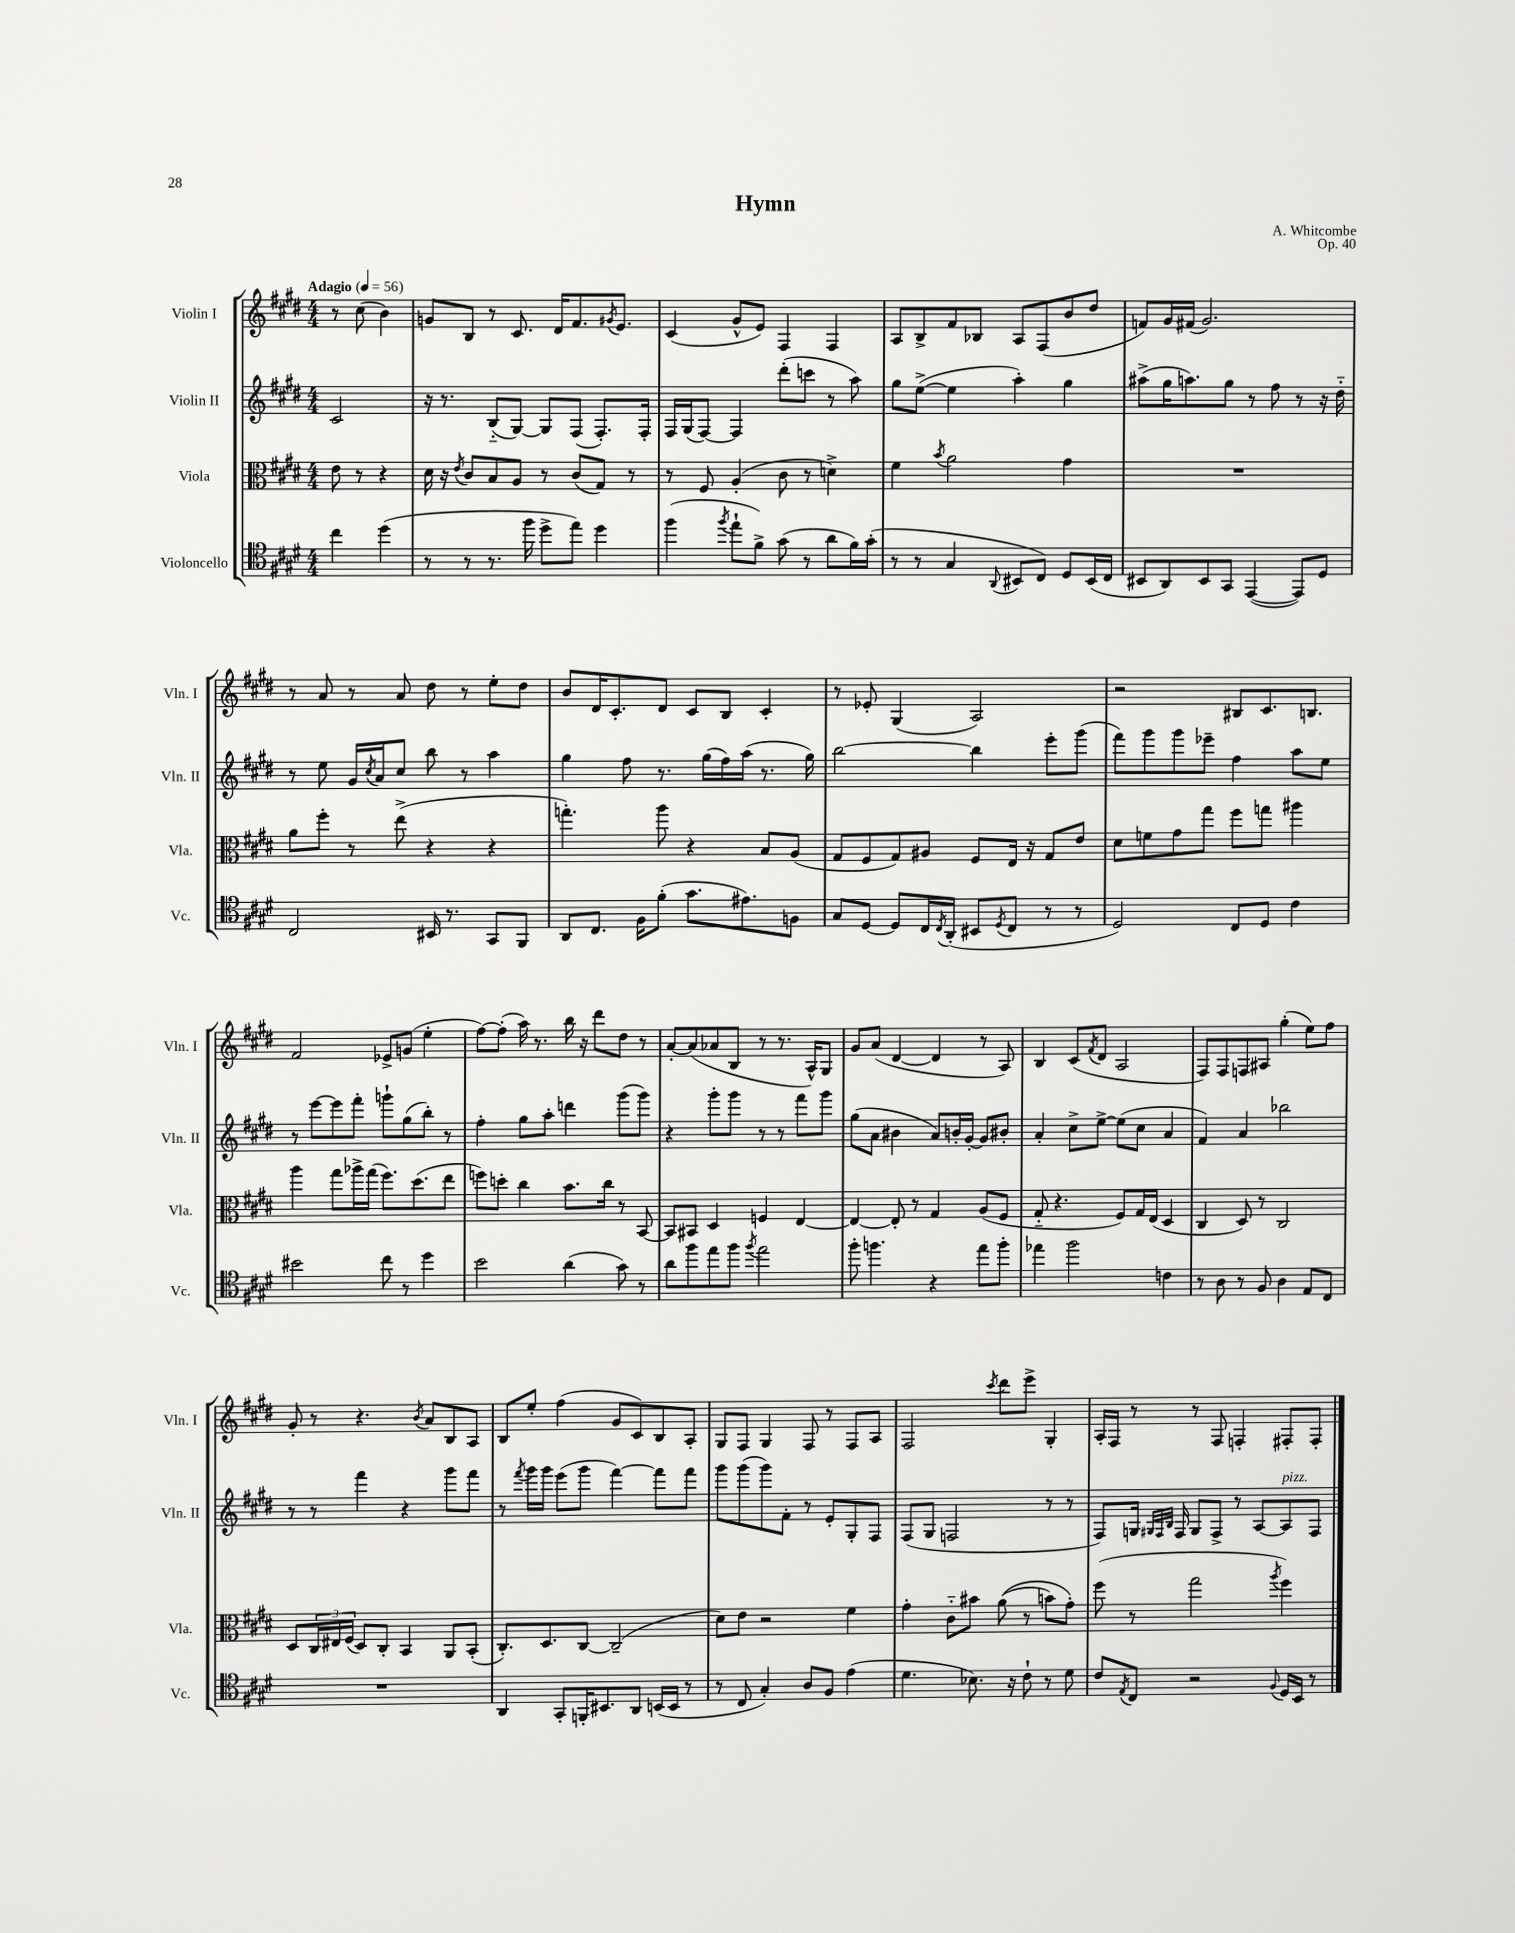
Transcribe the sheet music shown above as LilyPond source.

\header { title = "Hymn" composer = "A. Whitcombe" opus = "Op. 40" }
<<
\new StaffGroup <<
\new Staff = "s0" \with { instrumentName = "Violin I" shortInstrumentName = "Vln. I" } {
    \clef treble \key e \major \numericTimeSignature \time 4/4 \partial 2 \tempo "Adagio" 4 = 56
    r8 cis''8( b'4) |
    g'8 b8 r8 cis'8. dis'16 fis'8. \acciaccatura { gis'8 } e'8. |
    cis'4( gis'8-^ e'8) fis4 fis4 |
    a8 b8-> fis'8 bes8 a8 fis8( b'8 dis''8 |
    f'8) gis'16 fis'16( gis'2.) |
    r8 a'8 r8 a'8 dis''8 r8 e''8-. dis''8 |
    b'8 dis'16 cis'8.-. dis'8 cis'8 b8 cis'4-. |
    r8 ees'8-. gis4( a2) |
    r2 bis8 cis'8. b8. |
    fis'2 ees'8-> g'8( e''4-. |
    fis''8~) fis''8-.( a''16) r8. b''16 r16 dis'''8 dis''8 r8 |
    a'8~-. a'8( aes'8 b8 r8 r8. a16-^) gis8 |
    gis'8 a'8( dis'4~ dis'4 r8 a8) |
    b4 cis'8( \acciaccatura { fis'8 } dis'8 a2 |
    fis8) fis8 f8 ais8 gis''4-.( e''8) fis''8 |
    gis'8-. r8 r4. \acciaccatura { b'8 } a'8 b8 a8 |
    b8 e''8-. fis''4( gis'8 cis'8) b8 a8-. |
    gis8 fis8 gis4 fis8 r8 fis8 a8 |
    fis2 \acciaccatura { cis'''8 } dis'''8 e'''8-> gis4-. |
    a16-. fis16 r8 r8 fis8 f4-. fis8-. fis8-. \bar "|." |
}
\new Staff = "s1" \with { instrumentName = "Violin II" shortInstrumentName = "Vln. II" } {
    \clef treble \key e \major \numericTimeSignature \time 4/4 \partial 2
    cis'2 |
    r16 r8. b8-_( gis8~) gis8 fis8( fis8.-.) fis16-. |
    fis16 gis16( fis8~) fis4 dis'''8-.( c'''8 r8 a''8) |
    gis''8 e''8~->( e''4 a''4-.) gis''4 |
    ais''8->( gis''16 a''8.) gis''8 r8 fis''8 r8 r16 dis''16-_ |
    r8 e''8 gis'16 \acciaccatura { cis''8 } a'16 cis''8 b''8 r8 a''4 |
    gis''4 fis''8 r8. gis''16( fis''16) a''16( r8. gis''16) |
    b''2~ b''4 e'''8-. gis'''8( |
    fis'''8) gis'''8 gis'''8 ees'''8-- fis''4 a''8 e''8 |
    r8 e'''8~ e'''8 fis'''8-. g'''8-! gis''8( b''8-.) r8 |
    fis''4-. gis''8 a''8-. d'''4 gis'''8( gis'''8) |
    r4 gis'''8-. gis'''8 r8 r8 fis'''8 gis'''8 |
    gis''8( a'8 bis'4 a'8) b'16-. gis'16~-. gis'8 bis'8-. |
    a'4-. cis''8-> e''8~-> e''8( cis''8 a'4 |
    fis'4) a'4 bes''2 |
    r8 r8 fis'''4 r4 gis'''8 fis'''8 |
    r8 \acciaccatura { fis'''8 } gis'''16 gis'''16 e'''8( gis'''8 fis'''4~) fis'''8 fis'''8 |
    gis'''8 gis'''8( gis'''8) fis'8-. r8 e'8-. gis8-. fis8 |
    fis8( gis8 f2 r8 r8 |
    fis8) g16 \grace { gis32 fis32 b32 } fis16 gis8 fis8-> r8 a8~ a8^\markup { \italic "pizz." } fis8 \bar "|." |
}
\new Staff = "s2" \with { instrumentName = "Viola" shortInstrumentName = "Vla." } {
    \clef alto \key e \major \numericTimeSignature \time 4/4 \partial 2
    e'8 r8 r4 |
    dis'16 r16 \acciaccatura { e'8 } cis'8 b8 a8 r8 cis'8( gis8) r8 |
    r8 fis8 a4-.( cis'8 r8 d'4->) |
    fis'4 \acciaccatura { b'8 } a'2 gis'4 |
    R1 |
    a'8 fis''8-. r8 e''8->( r4 r4 |
    g''4.-.) a''8 r4 b8 a8( |
    gis8 fis8 gis8) ais8 fis8 e16 r16 gis8 e'8 |
    dis'8 f'8 gis'8 gis''8 fis''8 g''8 ais''4 |
    a''4 gis''8 aes''16-> gis''16( fis''8.) dis''8.( e''8 |
    f''8) d''8-. cis''4 b'8. cis''16 r8 b,8~ |
    b,8 bis,8 dis4 f4 e4~ |
    e4~ e8-. r8 gis4 a8( fis8 |
    gis8-_ r4. fis8) gis16 e16( dis4 |
    cis4 dis8) r8 cis2 |
    dis8 \tuplet 3/2 { cis16 eis16 fis16( } dis8) cis8-. b,4 a,8 b,8-.( |
    cis8.-.) dis8. cis8~ cis2--( |
    dis'8) e'8 r2 fis'4 |
    gis'4-. cis'8-_ bis'8 a'8(\( r8 b'8) gis'8-.\) |
    fis''8( r8 gis''2 \acciaccatura { a''8 } fis''4) \bar "|." |
}
\new Staff = "s3" \with { instrumentName = "Violoncello" shortInstrumentName = "Vc." } {
    \clef tenor \key e \major \numericTimeSignature \time 4/4 \partial 2
    cis''4 dis''4( |
    r8 r8 r8. fis''16 dis''8-> e''8) dis''4 |
    fis''4( \acciaccatura { fis''8 } e''8-! fis'8->) gis'8( r8 a'8 fis'16) gis'16-.( |
    r8 r8 gis4 \appoggiatura { a,8 } bis,8 cis8) dis8 bis,16( cis16 |
    bis,8 a,8) bis,8 gis,8 e,4~( e,8) dis8 |
    cis2 bis,16 r8. gis,8 fis,8 |
    a,8 cis8. fis16 fis'8-.( gis'8. eis'8.) f8 |
    gis8 dis8~ dis8 cis16 \acciaccatura { cis8 } a,16-.( bis,8 \acciaccatura { dis8 } cis8 r8 r8 |
    dis2) cis8 dis8 cis'4 |
    bis'2 cis''8 r8 dis''4 |
    b'2 a'4( gis'8) r8 |
    a'8 fis''8 e''8 fis''8 \acciaccatura { fis''8 } e''2 |
    fis''8-. f''4. r4 e''8 f''8-. |
    ees''4 fis''2 c'4 |
    r8 a8 r8 fis8 a4 e8 cis8 |
    R1 |
    a,4 gis,8-. f,16-. bis,8. a,8 b,16( b,16 r8 |
    r8 cis8 gis4-.) a8 fis8 e'4( |
    dis'4. bes8.) r16 cis'8-! r8 dis'8 |
    cis'8 \acciaccatura { e8 } cis8 r2 \appoggiatura { fis8 } dis16 b,16 r8 \bar "|." |
}
>>
>>
\layout { \context { \Score \remove "Bar_number_engraver" } }
